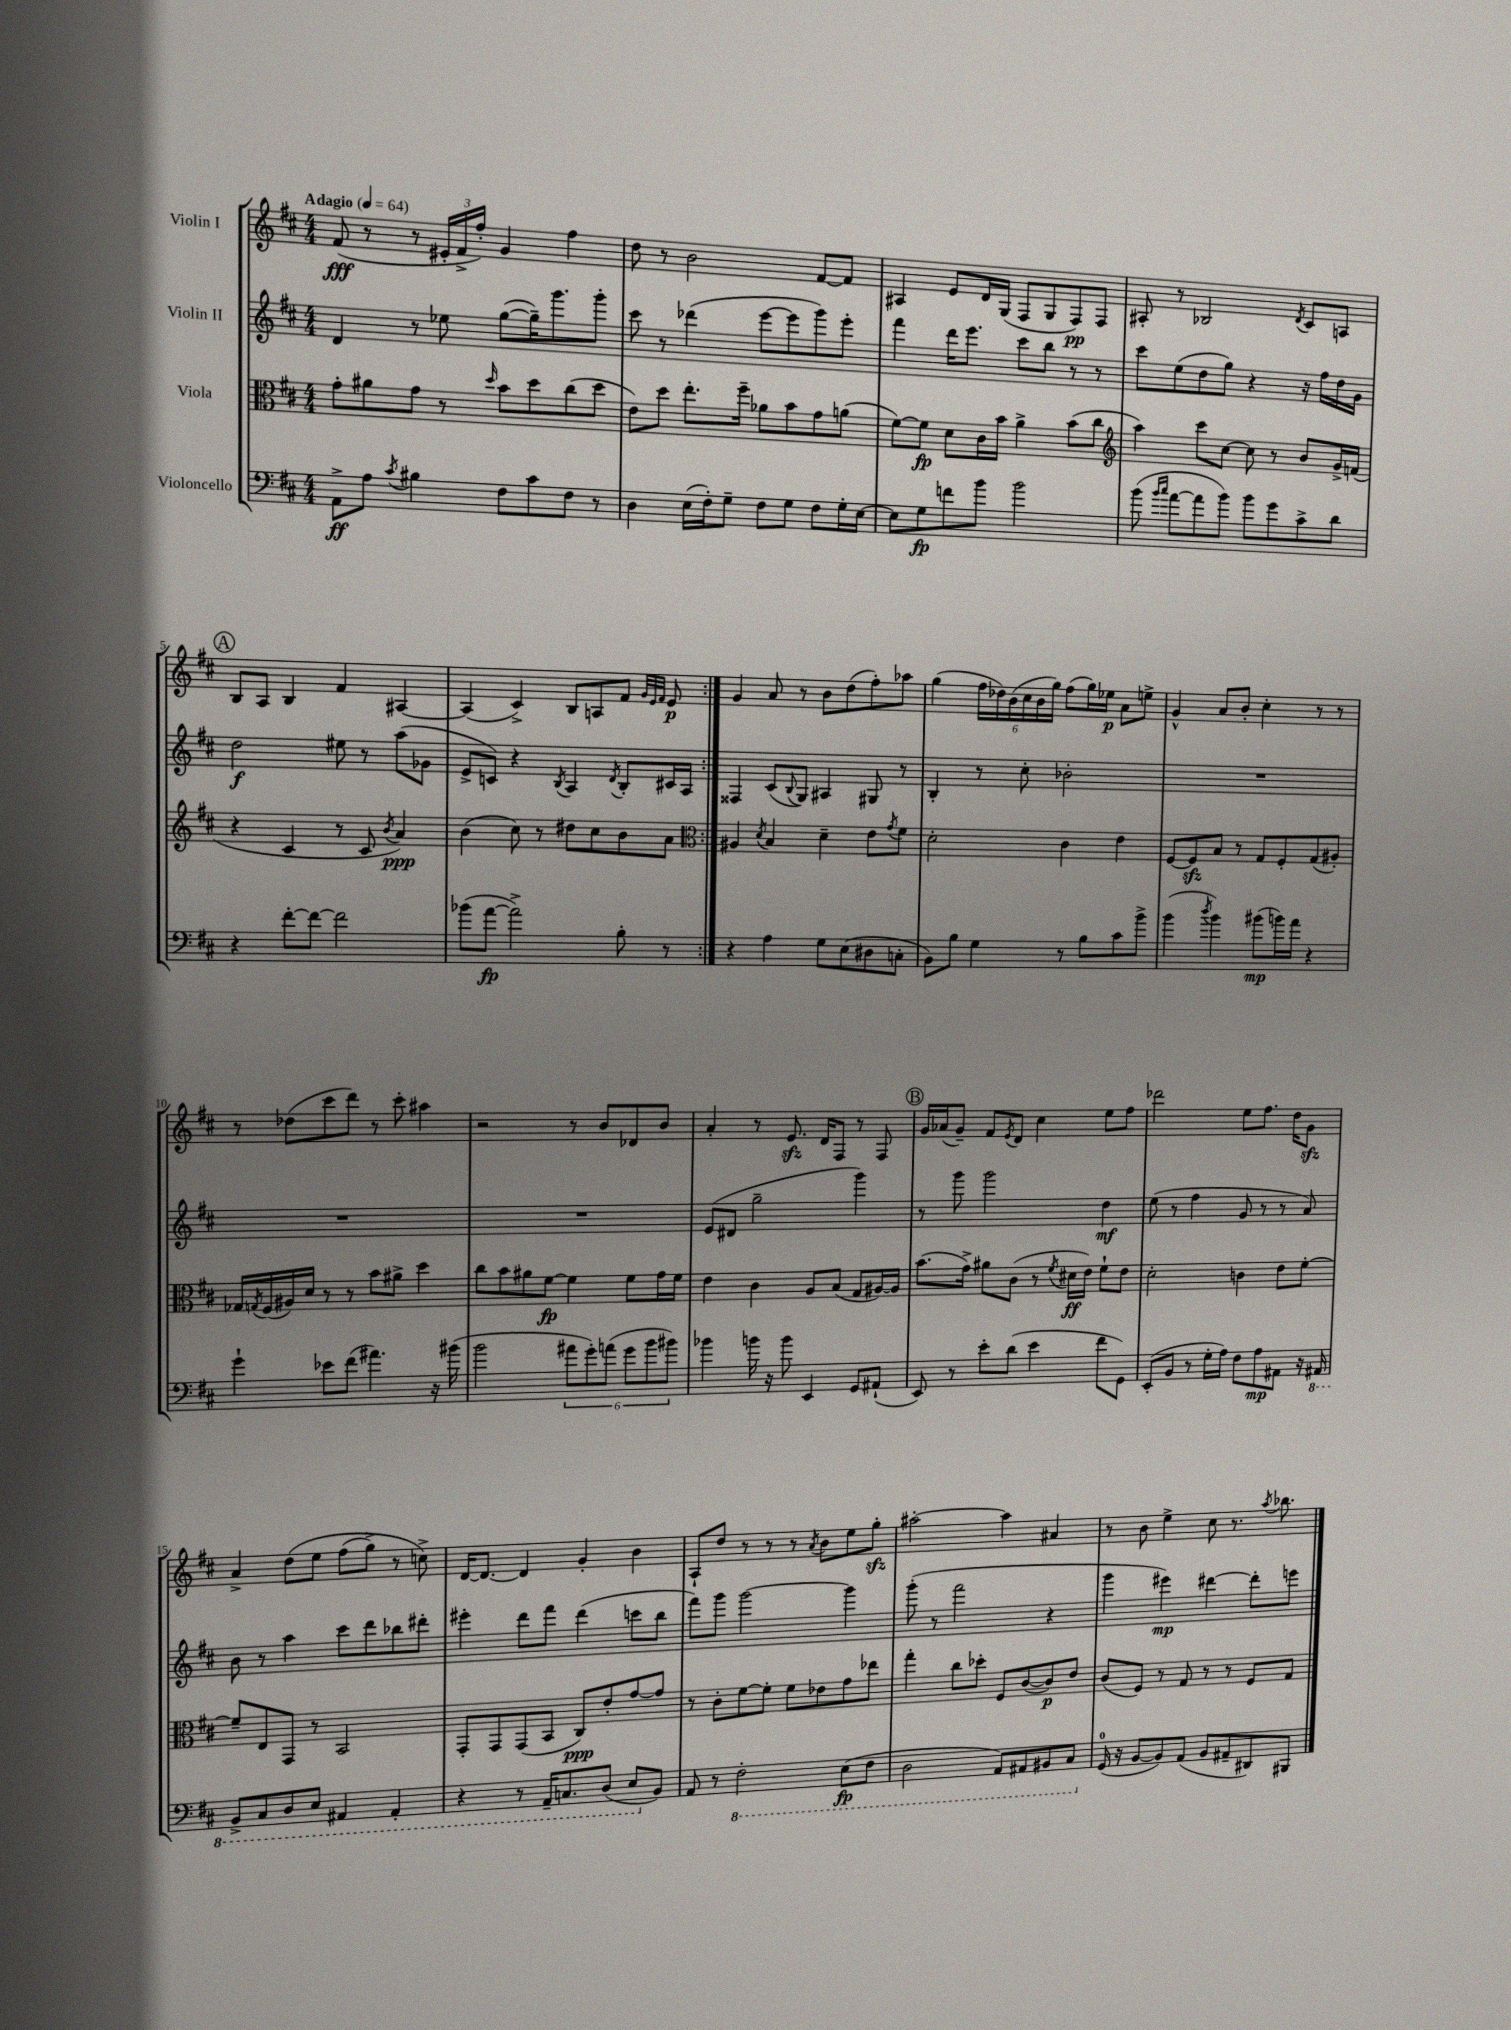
<<
\new StaffGroup <<
\new Staff = "s0" \with { instrumentName = "Violin I" } {
    \clef treble \key d \major \numericTimeSignature \time 4/4 \tempo "Adagio" 4 = 64
    \repeat volta 2 { fis'8\fff( r8 r8 \tuplet 3/2 { eis'16-. fis'16-> fis''16-.) } g'4 fis''4 |
    d''8 r8 b'2 fis'8~ fis'8 |
    ais4 e'8 d'16 g16( fis8 g8 fis8\pp) fis8 |
    ais8-. r8 bes2 \acciaccatura { d'8 } cis'8 a8 |
    \mark \markup { \circle "A" } b8 a8 b4 fis'4 ais4~ |
    ais4( cis'4->) b8 a8 fis'8 \grace { g'32 e'32 fis'32 } e'8\p | }
    g'4 a'8 r8 b'8 d''8( fis''8-.) aes''8 |
    g''4( \tuplet 6/4 { fis''16 des''16) b'16( cis''16 b'16 g''16) } fis''8( g''16) ees''16\p a'8 e''8-> |
    g'4-^ a'8 b'8-. cis''4-. r8 r8 |
    r8 des''8( cis'''8 d'''8) r8 cis'''8-. ais''4 |
    r2 r8 b'8 des'8 b'8 |
    a'4-. r8 e'8.\sfz d'16 fis8 r8 fis8 |
    \mark \markup { \circle "B" } g'16 aes'16( g'8--) fis'8 \acciaccatura { e'8 } d'8 cis''4 e''8 fis''8 |
    des'''2 e''8 fis''8. d''16 g'8\sfz |
    a'4-> d''8\( e''8 fis''8( g''8->) r8 c''8->\) |
    d'16~ d'8.~ d'4 g'4-. b'4 |
    a8-! d''8 r8 r8 r8 \acciaccatura { a'8 } b'8 e''8 g''8-.\sfz |
    ais''2~-. ais''4 ais'4 |
    r8 b'8 e''4-> cis''8 r8. \acciaccatura { a''8 } bes''8. \bar "|." |
}
\new Staff = "s1" \with { instrumentName = "Violin II" } {
    \clef treble \key d \major \numericTimeSignature \time 4/4
    \repeat volta 2 { d'4 r8 ees''8 g''8~( g''16--) g'''8. g'''8-. |
    cis'''8 r8 des'''4( e'''8~ e'''8 g'''8) e'''8-. |
    fis'''4 d'''16 e'''8. cis'''8 b''8 r8 r8 |
    cis'''8 e''8( d''8 g''8) r4 r16 fis''16 d''16 g'16 |
    \mark \markup { \circle "A" } d''2\f eis''8 r8 a''8( ges'8 |
    e'8-> c'8) r4 \acciaccatura { b8 } a4 \acciaccatura { d'8 } b8-. cis'16 a16 | }
    fisis4 cis'8( \appoggiatura { b8 } g8) ais4 gis8 r8 |
    b4-. r8 cis''8-. bes'2-. |
    R1 |
    R1 |
    R1 |
    e'8( dis'8 g''2-- g'''4) |
    \mark \markup { \circle "B" } r8 g'''8 g'''2 d''4\mf |
    e''8( r8 fis''4 g'8 r8 r8 a'8) |
    b'8 r8 a''4 cis'''8 d'''8 bes''8 dis'''8-. |
    eis'''4-. d'''8 fis'''8 d'''4( c'''8 b''8 |
    fis'''8) g'''8 g'''2~ g'''4 |
    g'''8-.( r8 fis'''2 r4 |
    g'''4 eis'''4\mp) dis'''4~ dis'''8-. e'''8 \bar "|." |
}
\new Staff = "s2" \with { instrumentName = "Viola" } {
    \clef alto \key d \major \numericTimeSignature \time 4/4
    \repeat volta 2 { g'8-. ais'8 g'8 r8 \grace { d''16 } b'8 d''8 cis''8( d''8 |
    e'8) d''8 e''8.-. fis''16-- aes'8 b'8 g'8 a'8( |
    fis'8~) fis'8\fp d'8 cis'16 b'16 a'4-> b'8( cis''8 |
    \clef treble a''4) cis'''8 cis''8~ cis''8 r8 b'8 g'16-> f'16( |
    \mark \markup { \circle "A" } r4 cis'4 r8 cis'8 \acciaccatura { b'8 } a'4\ppp) |
    b'4( cis''8) r8 dis''8 cis''8 b'8 a'8 | }
    \clef alto ais4 \acciaccatura { d'8 } b4 d'4-- e'8 \acciaccatura { g'8 } fis'8 |
    d'2-. cis'4 e'4 |
    fis8~ fis8\sfz b8 r8 g8 fis8-. g8( ais8-.) |
    ges16 \acciaccatura { g8 } fis16( ais16) d'16 r8 r8 b'8 ais'8-> d''4 |
    cis''8 b'8 ais'8 fis'8~\fp fis'4 fis'8 g'16 fis'16 |
    e'4 cis'4 a8 b8( g8 ais16~) ais16 |
    \mark \markup { \circle "B" } b'8.( g'16->) ais'8 cis'8( r8 \acciaccatura { fis'8 } dis'16\ff e'16) fis'8-! e'8 |
    d'2-. c'4 e'8 fis'8~-. |
    fis'8-- e8 g,8 r8 b,2 |
    g,8-. g,8 g,8( b,8 cis8\ppp) e'8-. g'8~ g'8 |
    r8 cis'8-. fis'8~ fis'8-. fis'8 ees'8 g'8 ees''8 |
    g''4-. cis''8 des''8-. fis8 cis'8~( cis'8\p) e'8 |
    cis'8( fis8) r8 g8 r8 r8 fis8 g8 \bar "|." |
}
\new Staff = "s3" \with { instrumentName = "Violoncello" } {
    \clef bass \key d \major \numericTimeSignature \time 4/4
    \repeat volta 2 { a,8->\ff a8 \acciaccatura { cis'8 } bis4 fis8 cis'8 fis8 r8 |
    d4 e16( fis16-.) g8-- fis8 g8 fis8 g16-. e16~ |
    e8 g8\fp f'8 b'8 b'2 |
    b'8( \grace { b'16 cis''16 } a'8~ a'8 b'8) b'8 g'8 cis'8-> d'8 |
    \mark \markup { \circle "A" } r4 fis'8~-. fis'8~ fis'2 |
    bes'8( a'8~\fp a'2->) b8-. r8 | }
    r4 a4 g8 e8( dis8 c8-. |
    b,8) b8 g4 r8 b8 cis'8 b'8-> |
    b'4( \acciaccatura { d''8 } b'4) bis'8\mp( b'16) a'16 r4 |
    g'4-! ees'8 fis'8( ais'4.) r16 bis'16( |
    b'2 \tuplet 6/4 { ais'8 g'8-.) a'8( g'8 b'8 bis'8) } |
    bes'4 b'16 r16 b'8 e,4 g,8 ais,8-!( |
    \mark \markup { \circle "B" } e,8) r8 e'8-. d'8( e'4 fis'8 g,8) |
    e,8-.( b,8 r8 g16-. a16) fis8 a8\mp ais,8 r16 \ottava #-1 ais,,16 |
    b,,8-> cis,8 d,8 e,8 ais,,4 ais,,4-. |
    r4 r8 a,,16-- c,8. d,8( e,8 \ottava #0 b,8) |
    a,8 r8 \ottava #-1 fis,2-. e,8\fp( fis,8 |
    d,2 a,,8) ais,,8 bis,,8 cis,8 \ottava #0 |
    g,16-0( r16 b,8~ b,8) a,8( b,8 ais,8-- dis,8) bis,,8 \bar "|." |
}
>>
>>
